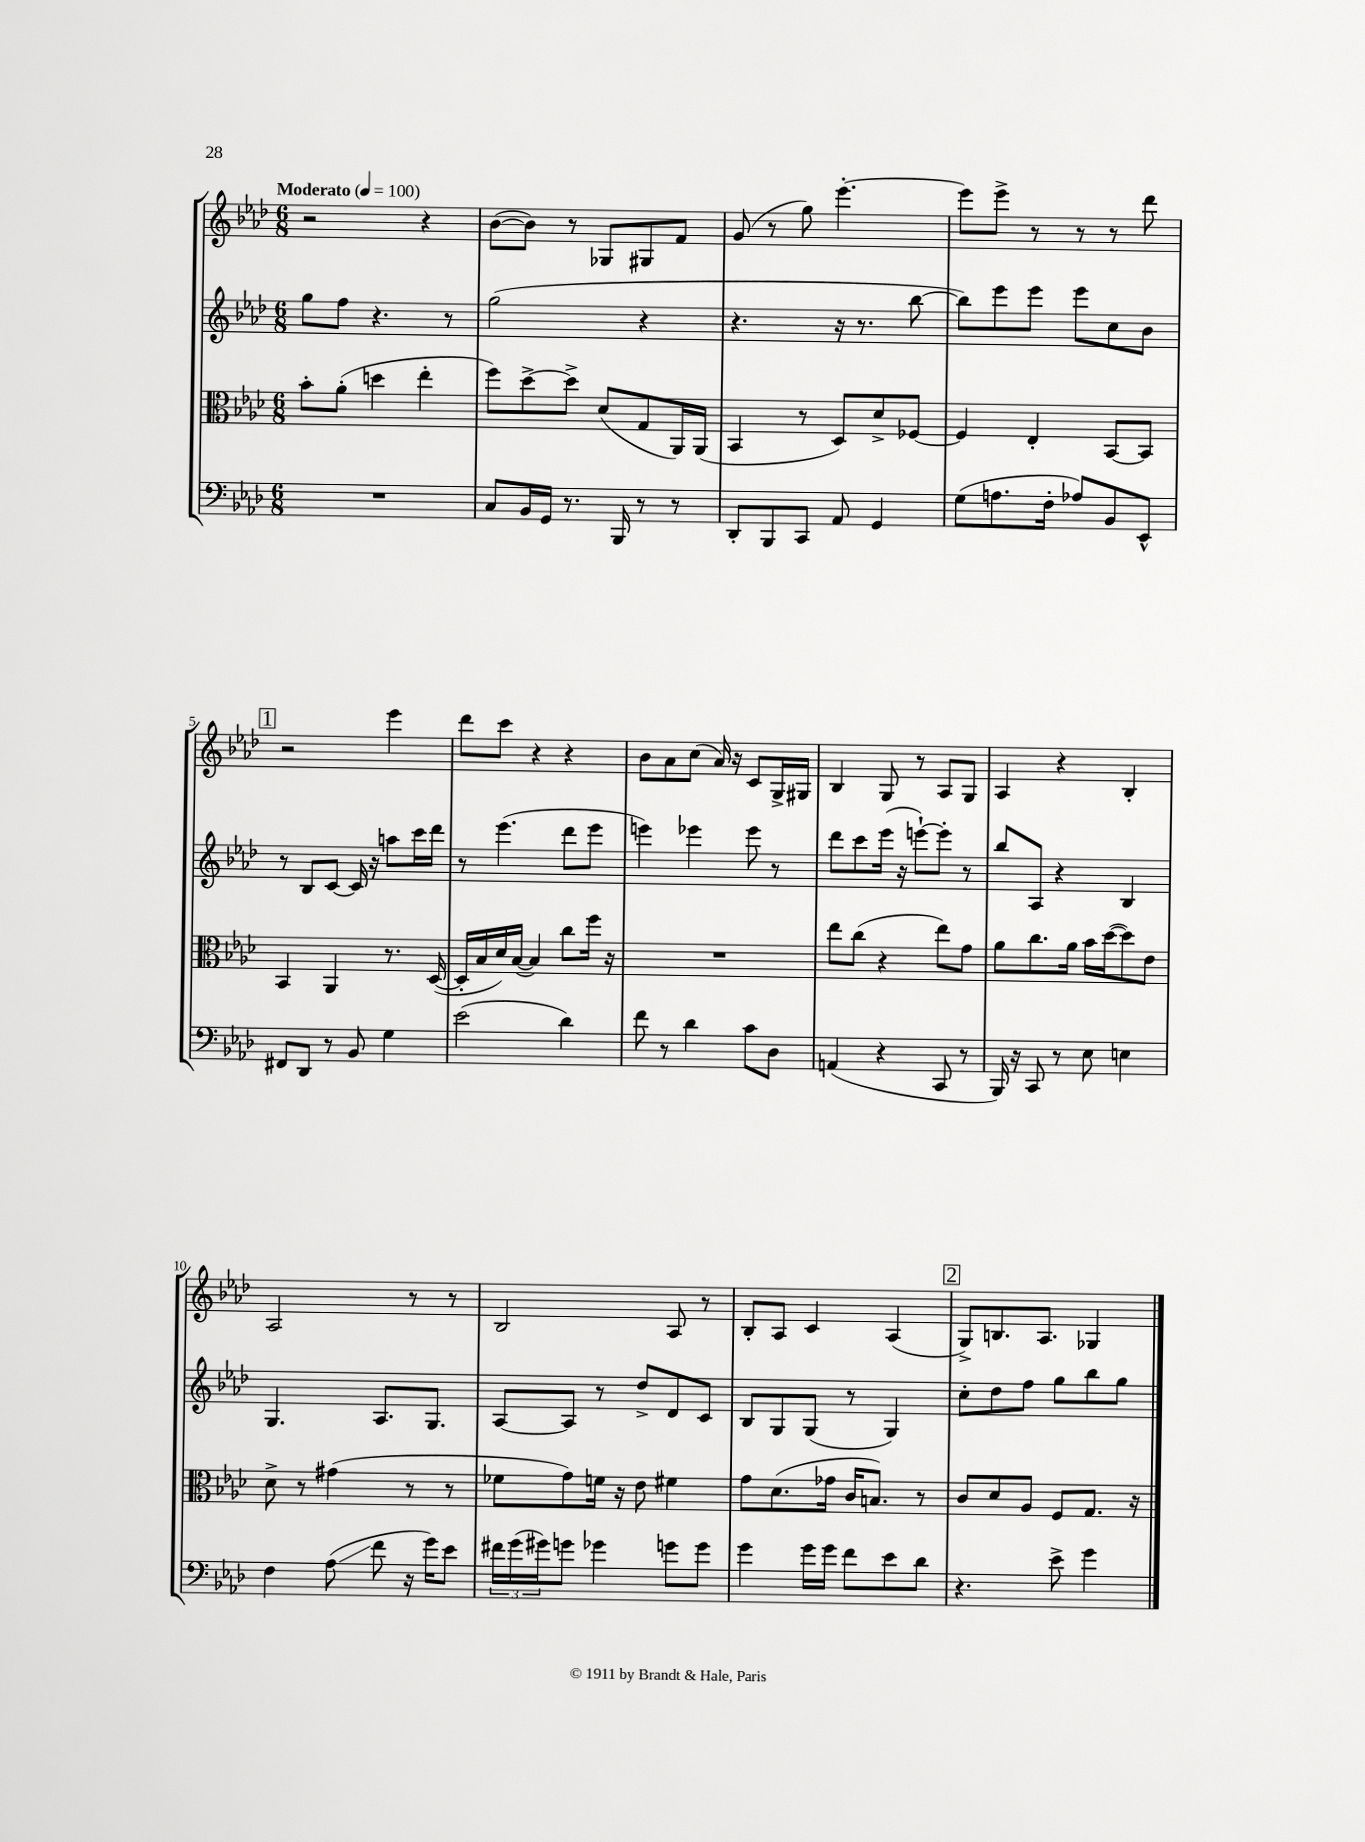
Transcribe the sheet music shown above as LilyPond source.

<<
\new StaffGroup <<
\new Staff = "s0" {
    \clef treble \key aes \major \numericTimeSignature \time 6/8 \tempo "Moderato" 4 = 100
    r2 r4 |
    bes'8~( bes'8) r8 ges8 gis8 f'8 |
    g'8( r8 g''8) ees'''4.~-. |
    ees'''8 ees'''8-> r8 r8 r8 des'''8 |
    \mark \markup { \box "1" } r2 ees'''4 |
    des'''8 c'''8 r4 r4 |
    bes'8 aes'8 c''8( aes'16) r16 c'8 g16-> gis16 |
    bes4 g8 r8 aes8 g8 |
    aes4 r4 bes4-. |
    aes2 r8 r8 |
    bes2 aes8 r8 |
    bes8-. aes8 c'4 aes4( |
    \mark \markup { \box "2" } g8->) b8. aes8. ges4 \bar "|." |
}
\new Staff = "s1" {
    \clef treble \key aes \major \numericTimeSignature \time 6/8
    g''8 f''8 r4. r8 |
    g''2( r4 |
    r4. r16 r8. bes''8~ |
    bes''8) ees'''8 ees'''8 ees'''8 c''8 bes'8 |
    \mark \markup { \box "1" } r8 bes8 c'8~ c'16 r16 a''8 c'''16 des'''16 |
    r8 ees'''4.( des'''8 ees'''8 |
    e'''4) ees'''4 ees'''8 r8 |
    des'''8 c'''8 ees'''16( r16 e'''8~-!) e'''8-. r8 |
    bes''8 aes8 r4 bes4 |
    g4. aes8. g8. |
    aes8~ aes8 r8 des''8-> des'8 c'8 |
    bes8 g8 g8( r8 g4) |
    \mark \markup { \box "2" } c''8-. des''8 f''8 g''8 bes''8 g''8 \bar "|." |
}
\new Staff = "s2" {
    \clef alto \key aes \major \numericTimeSignature \time 6/8
    bes'8-. aes'8-.( d''4 ees''4-. |
    f''8) des''8~-> des''8-> des'8( g8 aes,16) aes,16( |
    bes,4 r8 des8) des'8-> fes8~ |
    fes4 ees4-. bes,8~ bes,8 |
    \mark \markup { \box "1" } bes,4 aes,4 r8. des16~( |
    des16-. bes16 des'16) bes16~( bes4) c''8 f''16 r16 |
    R2. |
    ees''8 c''8( r4 ees''8) g'8 |
    aes'8 c''8. aes'16 bes'16 des''16~( des''8) ees'8 |
    des'8-> r8 gis'4( r8 r8 |
    fes'8 g'8) f'16 r16 ees'8 fis'4 |
    g'8 des'8.( ges'16 c'16 b8.) r8 |
    \mark \markup { \box "2" } c'8 des'8 aes8 f8 g8. r16 \bar "|." |
}
\new Staff = "s3" {
    \clef bass \key aes \major \numericTimeSignature \time 6/8
    R2. |
    c8 bes,16 g,16 r8. bes,,16 r8 r8 |
    des,8-. bes,,8 c,8 aes,8 g,4 |
    g8( a8. f16-. aes8) bes,8 ees,8-^ |
    \mark \markup { \box "1" } fis,8 des,8 r8 bes,8 g4 |
    ees'2( des'4) |
    f'8 r8 des'4 c'8 des8 |
    a,4( r4 c,8 r8 |
    bes,,16) r16 c,8 r8 ees8 e4 |
    f4 aes8\glissando( f'8 r16 g'16) ees'8 |
    \tuplet 3/2 { fis'16 g'16( gis'16) } g'8 ges'4 g'8 g'8 |
    g'4 g'16 g'16 f'8 ees'8 des'8 |
    \mark \markup { \box "2" } r4. ees'8-> g'4 \bar "|." |
}
>>
>>
